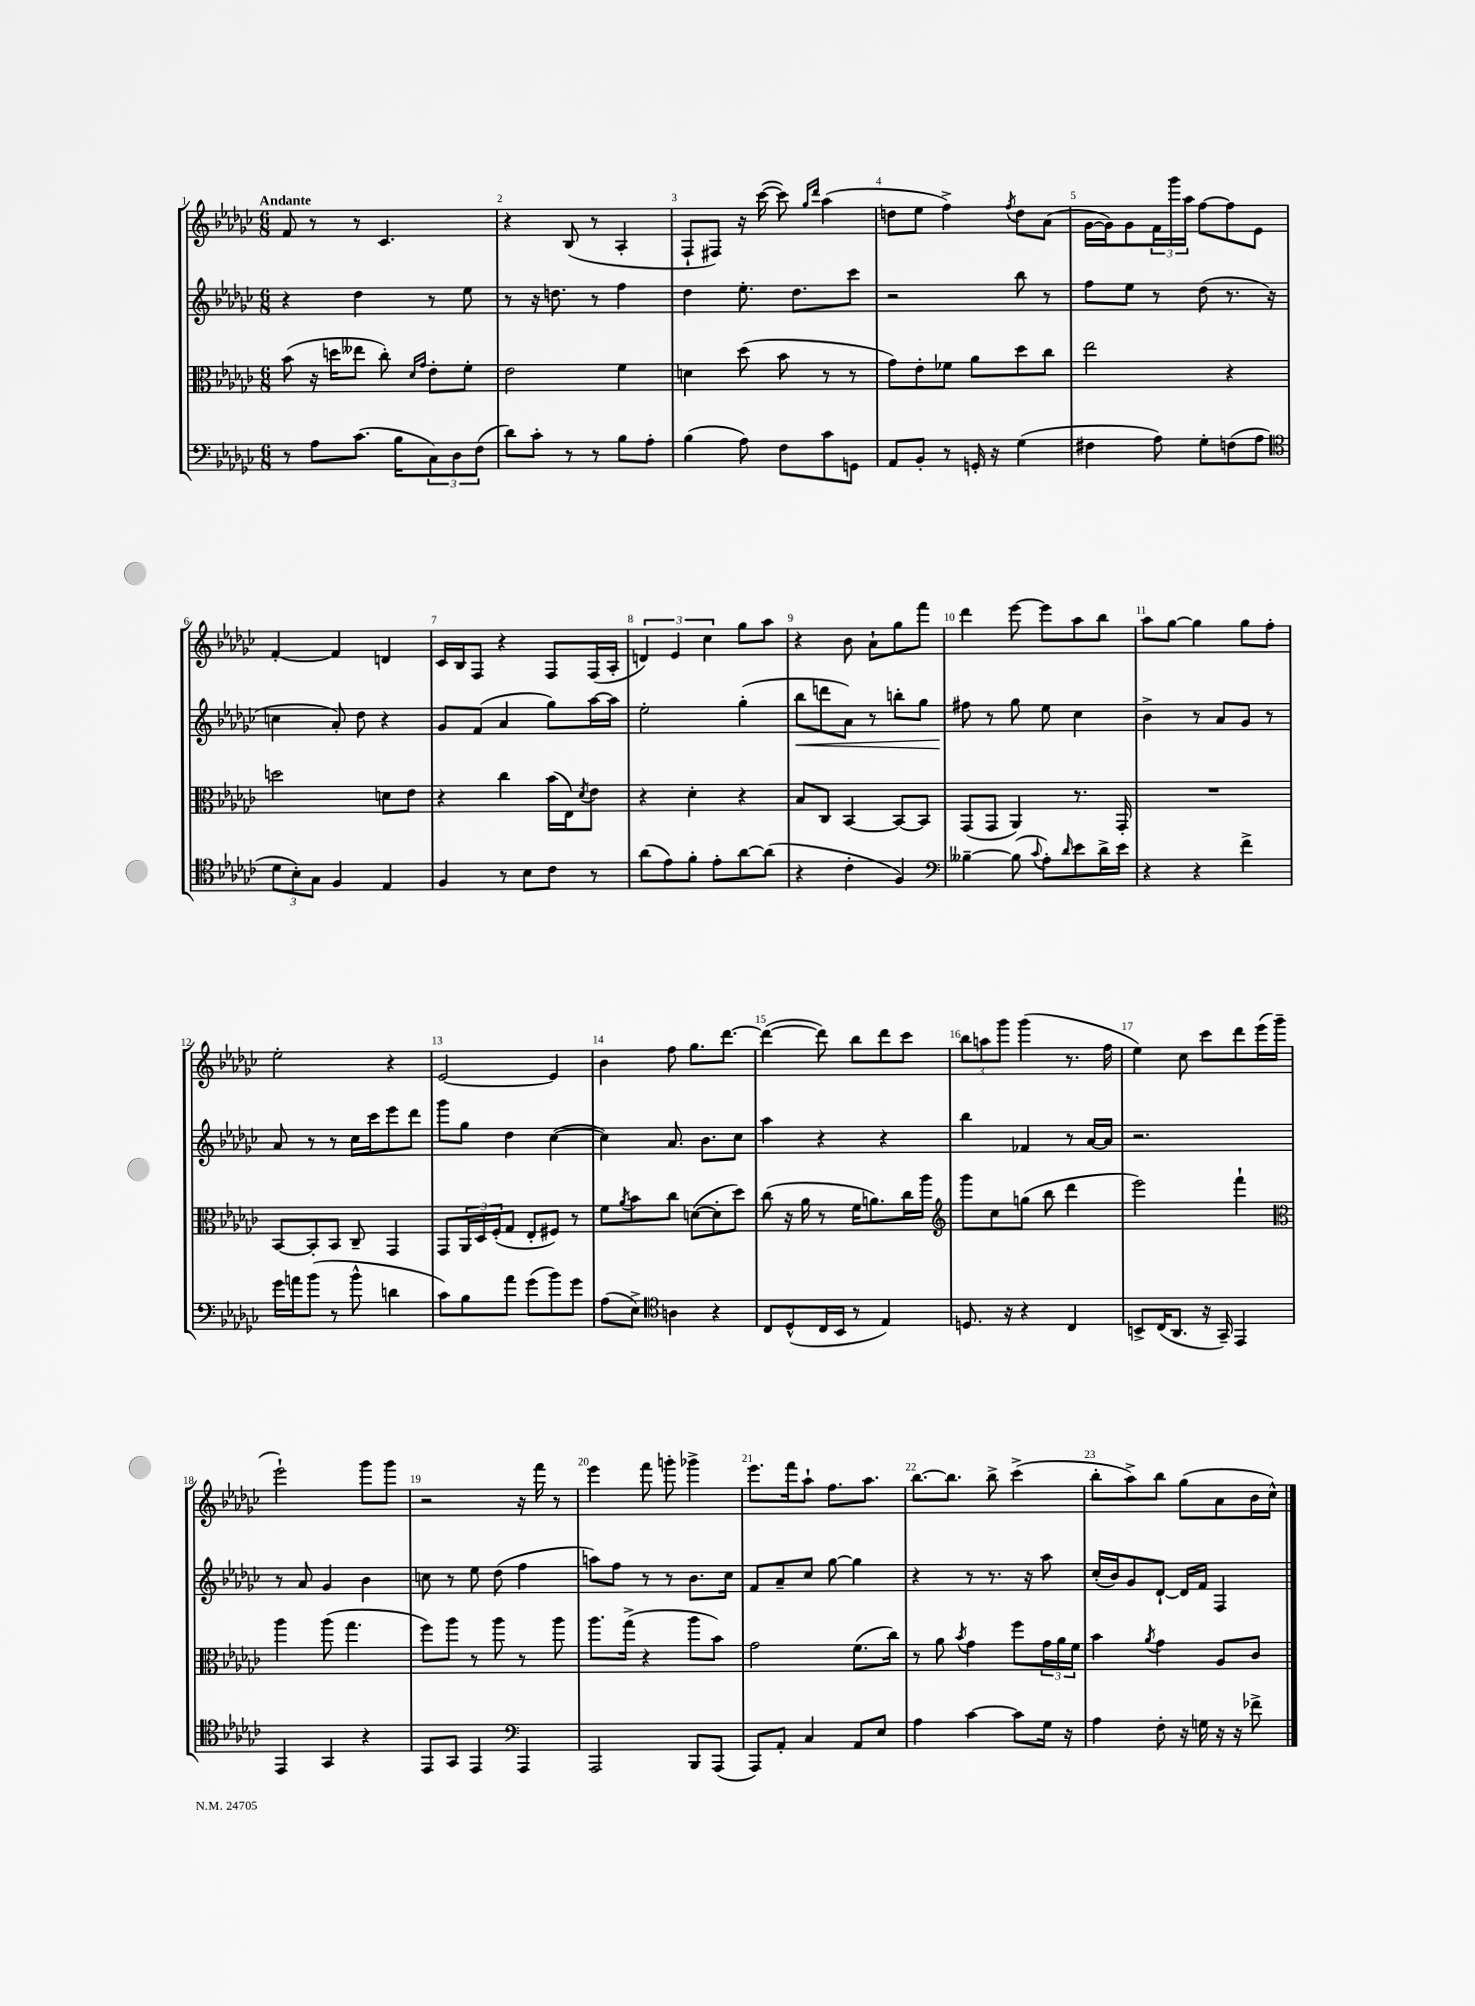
<<
\new StaffGroup <<
\new Staff = "s0" {
    \clef treble \key ges \major \numericTimeSignature \time 6/8 \tempo "Andante"
    f'8 r8 r8 ces'4. |
    r4 bes8( r8 aes4-. |
    f8-! fis8) r16 ces'''16~( ces'''8) \grace { ges''16 des'''16 } aes''4( |
    d''8 ees''8 f''4->) \acciaccatura { f''8 } d''8 aes'8( |
    ges'16~ ges'16) ges'8 \tuplet 3/2 { f'16 ges'''16 aes''16 } f''8~ f''8 ees'8 |
    f'4~-. f'4 d'4 |
    ces'16 bes16 f8 r4 f8 f16( aes16-. |
    \tuplet 3/2 { d'4) ees'4 ces''4 } ges''8 aes''8 |
    r4 bes'8 aes'8-! ges''8 f'''8 |
    des'''4 ees'''8~ ees'''8 aes''8 bes''8 |
    aes''8 ges''8~ ges''4 ges''8 f''8-. |
    ees''2-. r4 |
    ees'2~ ees'4 |
    bes'4 f''8 ges''8. des'''8.~ |
    des'''4~( des'''8) bes''8 des'''8 ces'''8 |
    \tuplet 3/2 { bes''8 a''8 ges'''8 } ges'''4( r8. f''16 |
    ees''4) ces''8 ces'''8 des'''8 ees'''16( ges'''16-- |
    ees'''2-!) ges'''8 ges'''8 |
    r2 r16 f'''16 r8 |
    ees'''4 f'''8 g'''8-. ges'''4-> |
    ees'''8. f'''16 aes''8-! f''8. aes''8. |
    bes''8.~ bes''8. bes''8-> ces'''4->( |
    bes''8-. aes''8->) bes''8 ges''8( aes'8 bes'16 ces''16-^) \bar "|." |
}
\new Staff = "s1" {
    \clef treble \key ges \major \numericTimeSignature \time 6/8
    r4 des''4 r8 ees''8 |
    r8 r16 d''8. r8 f''4 |
    des''4 ees''8.-. des''8. ces'''8 |
    r2 bes''8 r8 |
    f''8 ees''8 r8 des''8( r8. r16 |
    c''4 aes'8-.) des''8 r4 |
    ges'8 f'8( aes'4 ges''8) aes''16~ aes''16 |
    ees''2-. ges''4-.( |
    bes''8\< d'''8 aes'8) r8 b''8-. ges''8 |
    fis''8\! r8 ges''8 ees''8 ces''4 |
    bes'4-> r8 aes'8 ges'8 r8 |
    aes'8 r8 r8 ces''16 ces'''16 ees'''8 des'''8 |
    ges'''8 ges''8 des''4 ces''4~( |
    ces''4) aes'8. bes'8. ces''8 |
    aes''4 r4 r4 |
    bes''4 fes'4 r8 aes'16~ aes'16 |
    r2. |
    r8 aes'8 ges'4 bes'4 |
    c''8 r8 ees''8 des''8( f''4 |
    a''8) f''8 r8 r8 bes'8. ces''16 |
    f'8 aes'8-- ces''8 ges''8~ ges''4 |
    r4 r8 r8. r16 aes''8 |
    ces''16-.( bes'16) ges'8 des'8~-! des'16 f'16 f4 \bar "|." |
}
\new Staff = "s2" {
    \clef alto \key ges \major \numericTimeSignature \time 6/8
    bes'8( r16 d''16 eeses''8 ces''8-.) \grace { des'16 ges'16 } ees'8-. f'8-. |
    ees'2 f'4 |
    d'4 des''8( bes'8 r8 r8 |
    ges'8) ees'8-. fes'8 aes'8 des''8 ces''8 |
    ees''2 r4 |
    d''2 d'8 ees'8 |
    r4 ces''4 bes'16( ees16) \acciaccatura { des'8 } ees'8 |
    r4 des'4-. r4 |
    bes8 ces8 bes,4~ bes,8~ bes,8 |
    ges,8( ges,8 aes,4) r8. ges,16-. |
    R2. |
    bes,8~ bes,8-. bes,8 ces8-- ges,4 |
    ges,8 \tuplet 3/2 { aes,16 des16 f16-.( } ges8 ees8-. fis8) r8 |
    f'8 \acciaccatura { aes'8 } bes'8 ces''8 d'8~( d'8-. des''8) |
    ces''8( r16 aes'16 r8 f'16 a'8.) ces''16 aes''16 |
    \clef treble ges'''8 ces''8 g''8( bes''8 des'''4 |
    ees'''2) f'''4-! |
    \clef alto aes''4 aes''8( ges''4. |
    f''8) aes''8 r8 aes''8 r8 aes''8 |
    aes''8. ges''16->( r4 aes''8 bes'8) |
    ges'2 f'8.( ces''16) |
    r8 aes'8 \acciaccatura { bes'8 } ges'4 f''8 \tuplet 3/2 { ges'16 aes'16 f'16 } |
    bes'4 \acciaccatura { aes'8 } ges'4 aes8 ces'8 \bar "|." |
}
\new Staff = "s3" {
    \clef bass \key ges \major \numericTimeSignature \time 6/8
    r8 aes8 ces'8.( bes16 \tuplet 3/2 { ces8) des8 f8( } |
    des'8) ces'8-. r8 r8 bes8 aes8-. |
    bes4( aes8) f8 ces'8 g,8 |
    aes,8 bes,8-. r8 g,16-. r16 ges4( |
    fis4 aes8) ges8-. f8( aes8 |
    \clef tenor \tuplet 3/2 { des'8 bes8-.) ges8 } f4 ees4 |
    f4 r8 bes8 ces'8 r8 |
    aes'8( ees'8) f'8-. ees'8-. aes'8~ aes'8( |
    r4 ces'4-. f4) |
    \clef bass beses4~-- beses8( \appoggiatura { ces'8 } aes8-.) \grace { des'16 } ees'8 des'16-> ees'16 |
    r4 r4 f'4-> |
    ges'16 a'16 bes'8( r8 bes'8-^ d'4 |
    ces'8) bes8 aes'8 ges'8( bes'8) ges'8 |
    aes8( ees8->) \clef tenor a4 r4 |
    ces8 des8-^( ces16 bes,16 r8 ees4) |
    d8. r16 r4 ces4 |
    b,8-> ces16( aes,8. r16 ges,16--) ees,4 |
    ees,4 ges,4 r4 |
    ees,8 ges,8 ees,4 \clef bass aes,,4 |
    aes,,2 bes,,8 aes,,8( |
    aes,,8) aes,8-. ces4 aes,8 ees8 |
    aes4 ces'4~ ces'8 ges16 r16 |
    aes4 f8-. r16 g16 r16 r16 fes'8-> \bar "|." |
}
>>
>>
\layout { \context { \Score \override BarNumber.break-visibility = ##(#f #t #t) barNumberVisibility = #all-bar-numbers-visible } }
